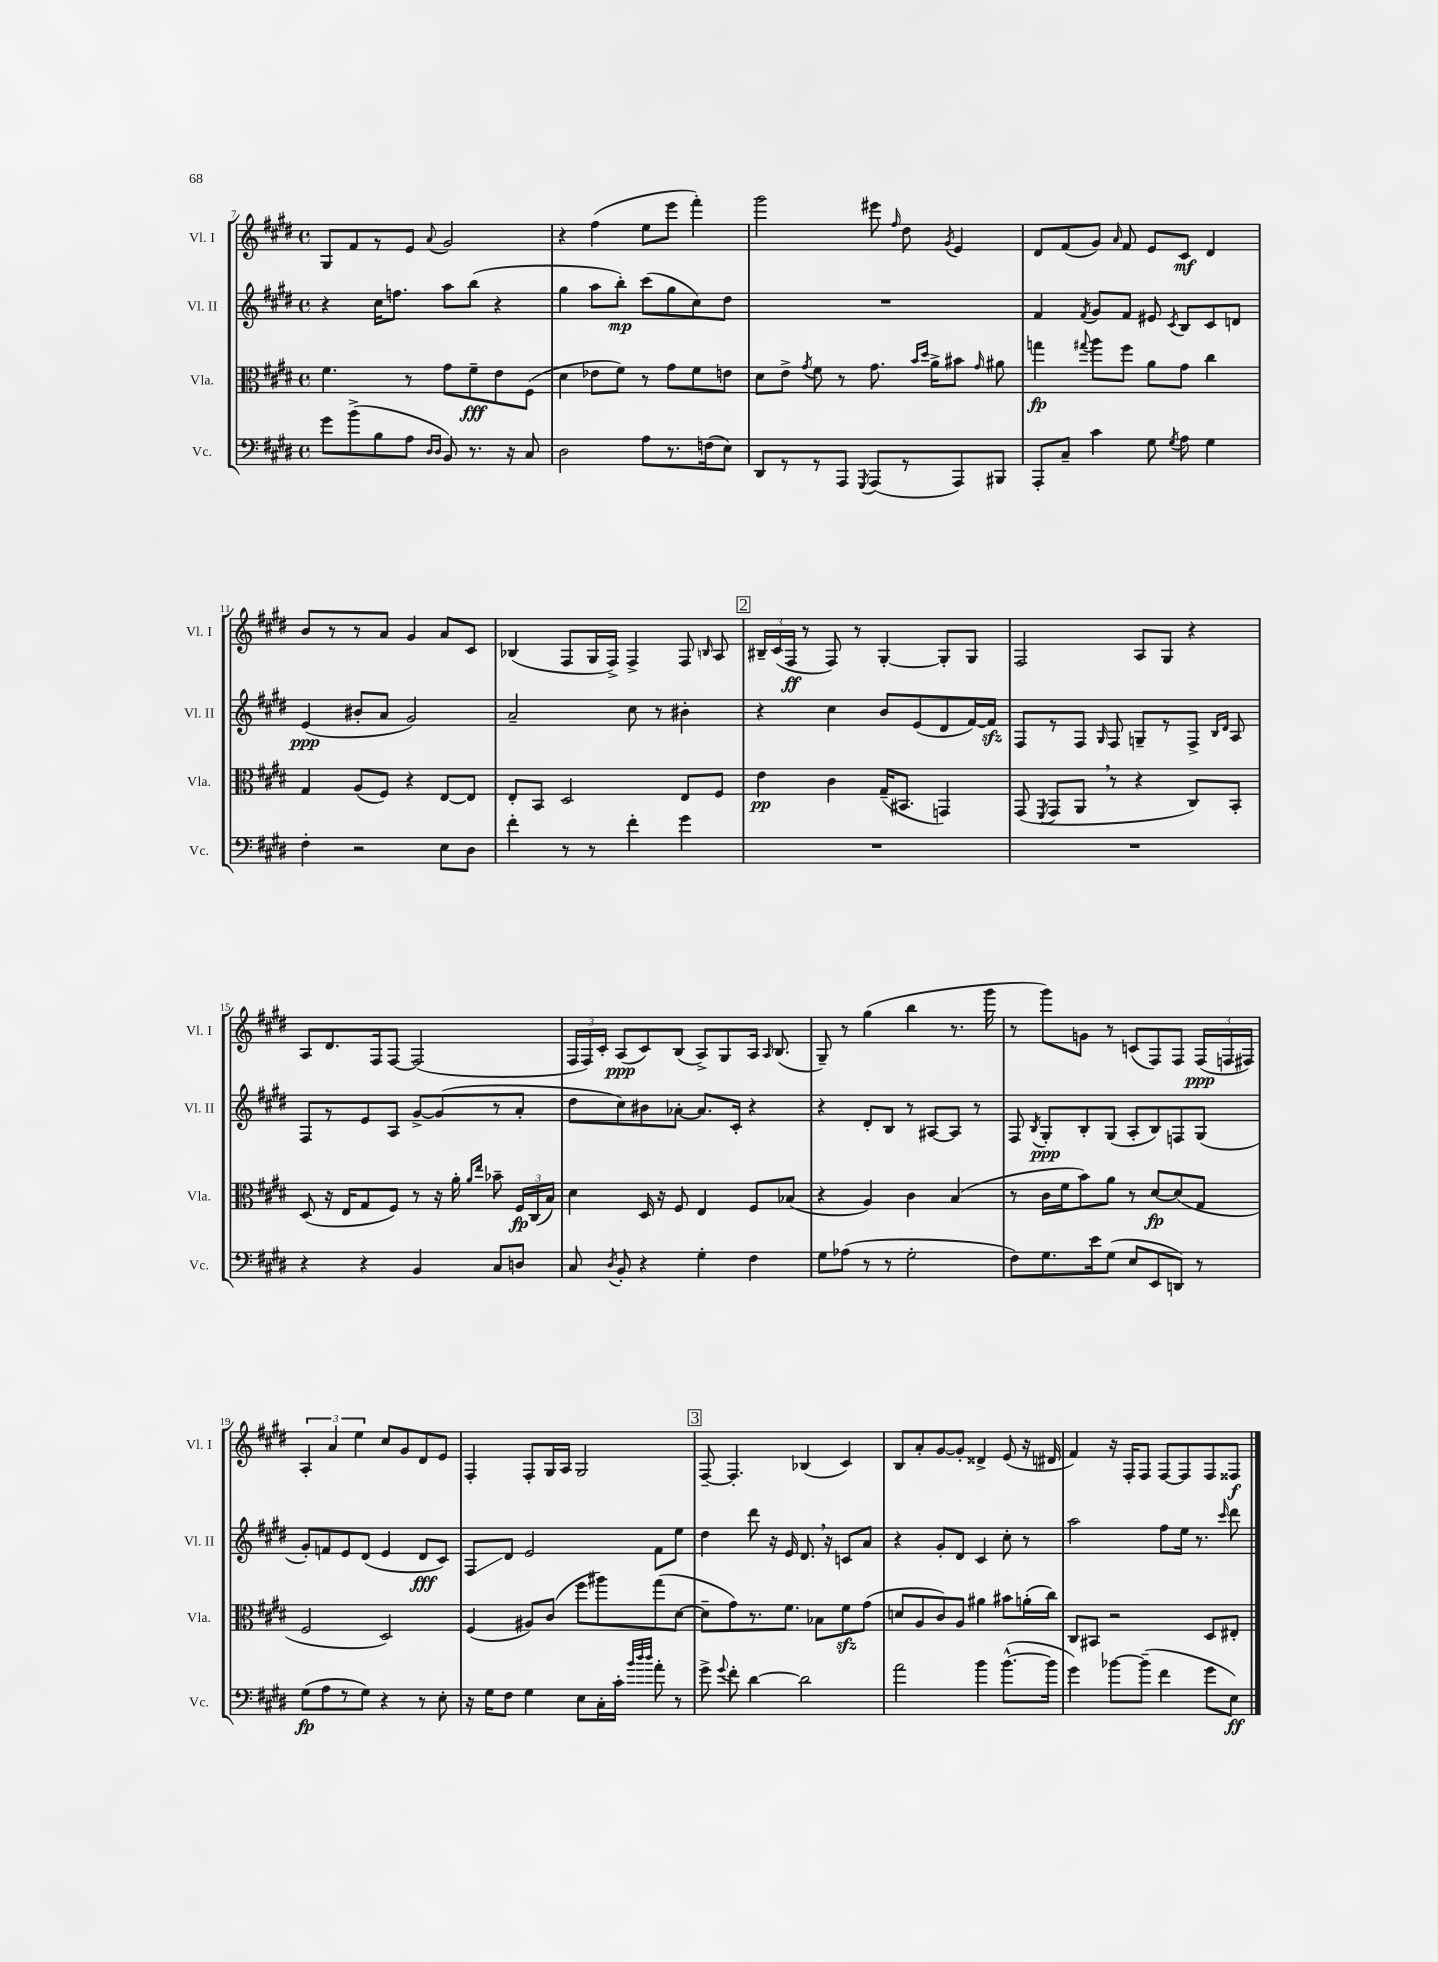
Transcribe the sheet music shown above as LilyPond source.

<<
\new StaffGroup <<
\new Staff = "s0" \with { instrumentName = "Vl. I" shortInstrumentName = "Vl. I" } {
    \clef treble \key e \major \defaultTimeSignature \time 4/4
    \autoBeamOff gis8[ fis'8 r8 e'8] \appoggiatura { a'8 } gis'2 |
    r4 fis''4( e''8[ e'''8] fis'''4-.) |
    gis'''2 eis'''8 \grace { fis''16 } dis''8 \acciaccatura { gis'8 } e'4 |
    dis'8[ fis'8( gis'8]) \grace { a'16 } fis'8 e'8[ cis'8]\mf dis'4 |
    b'8[ r8 r8 a'8] gis'4 a'8[ cis'8] |
    bes4( fis8[ gis16 fis16]->) fis4-> fis8 \grace { b16 } a8 |
    \mark \markup { \box "2" } \tuplet 3/2 { bis16[-- cis'16( fis16]\ff } r8 fis8) r8 gis4~-. gis8[-. gis8] |
    fis2 a8[ gis8] r4 |
    a8[ dis'8. fis16 fis8]~ fis2( |
    \tuplet 3/2 { fis16[ fis16) cis'16]-. } a8[\ppp( cis'8) b8]( a8[->) gis8 a16] \grace { a16 } b8.( |
    gis8--) r8 gis''4( b''4 r8. gis'''16 |
    r8 gis'''8[) g'8] r8 c'8[( fis8) fis8] \tuplet 3/2 { fis16[\ppp( f16 fis16]) } |
    \tuplet 3/2 { a4-. a'4 e''4 } cis''8[ gis'8 dis'8 e'8] |
    fis4-. fis8[-. gis16 a16] gis2 |
    \mark \markup { \box "3" } fis8~-- fis4.-. bes4( cis'4) |
    b8[ a'8-. gis'8~ gis'8]-. disis'4-> e'8( r16 dis'16 |
    fis'4) r16 fis16[-. fis8] fis8[~ fis8 fis8 fisis8]\f \bar "|." |
}
\new Staff = "s1" \with { instrumentName = "Vl. II" shortInstrumentName = "Vl. II" } {
    \clef treble \key e \major \defaultTimeSignature \time 4/4
    \autoBeamOff r4 cis''16[ f''8.] a''8[ b''8]( r4 |
    gis''4 a''8[ b''8]-.\mp) cis'''8[( gis''8 cis''8) dis''8] |
    R1 |
    fis'4 \acciaccatura { fis'8 } gis'8[ fis'8] eis'8 \acciaccatura { cis'8 } b8[ cis'8 d'8] |
    e'4\ppp( bis'8[-. a'8] gis'2) |
    a'2-- cis''8 r8 bis'4-. |
    \mark \markup { \box "2" } r4 cis''4 b'8[ e'8( dis'8 fis'16~) fis'16]\sfz |
    fis8[ r8 fis8] \grace { gis16 } fis8 g8[-- r8 fis8]-> \grace { b16[ dis'16] } a8 |
    fis8[ r8 e'8 a8] gis'8[~-> gis'8( r8 a'8]-. |
    dis''8[ cis''8) bis'8 aes'8]~-. aes'8.[ cis'16]-. r4 |
    r4 dis'8[-. b8] r8 ais8[~ ais8] r8 |
    fis8 \acciaccatura { b8 } gis8[-.\ppp b8-. gis8]( a8[-. b8) f8 gis8]( |
    gis'8[-.) f'8 e'8 dis'8]( e'4 dis'8[\fff cis'8]) |
    fis8[\glissando dis'8] e'2 fis'8[ e''8] |
    \mark \markup { \box "3" } dis''4 dis'''8 r16 e'16 dis'8. \breathe r16 c'8[ a'8] |
    r4 gis'8[-. dis'8] cis'4 cis''8-. r8 |
    a''2 fis''8[ e''16] r8. \grace { cis'''16 } dis'''8 \bar "|." |
}
\new Staff = "s2" \with { instrumentName = "Vla." shortInstrumentName = "Vla." } {
    \clef alto \key e \major \defaultTimeSignature \time 4/4
    \autoBeamOff fis'4. r8 gis'8[ fis'8--\fff e'8 fis8]( |
    dis'4 ees'8[ fis'8]) r8 gis'8[ fis'8 e'8] |
    dis'8[ e'8]-> \acciaccatura { gis'8 } fis'8 r8 gis'8. \grace { b'16[ dis''16] } a'16[-> bis'8] \grace { gis'16 } ais'8 |
    g''4\fp \appoggiatura { gis''8 } a''8[ fis''8] a'8[ gis'8] cis''4 |
    gis4 a8[( fis8]) r4 e8[~ e8] |
    e8[-. b,8] dis2 e8[ fis8] |
    \mark \markup { \box "2" } e'4\pp cis'4 gis16[--( bis,8.] g,4) |
    gis,8( \acciaccatura { fis,8 } gis,8[ a,8] \breathe r8 r4 cis8[) b,8]-. |
    dis8( r16 e16[ gis8 fis8]) r8 r16 a'16-. \grace { a'16[ e''16] } bes'8-- \tuplet 3/2 { fis16[\fp cis16( b16]) } |
    dis'4 dis16 r16 fis8 e4 fis8[ bes8]( |
    r4 a4) cis'4 b4( |
    r8 cis'16[ fis'16 b'8) a'8] r8 dis'8[~\fp dis'8( gis8] |
    fis2 dis2) |
    fis4( ais8[) cis'8]( fis''8[ ais''8) gis''8( dis'8]~ |
    \mark \markup { \box "3" } dis'8[-- gis'8) r8. fis'8.] bes8[ fis'8\sfz gis'8]( |
    d'8[ a8 cis'8) a8] ais'4 bis'8[ a'16-.( cis''16]) |
    cis8[ bis,8] r2 dis8[ eis8]-. \bar "|." |
}
\new Staff = "s3" \with { instrumentName = "Vc." shortInstrumentName = "Vc." } {
    \clef bass \key e \major \defaultTimeSignature \time 4/4
    \autoBeamOff gis'8[ b'8->( b8 a8] \grace { dis16[ dis16] } b,8) r8. r16 cis8 |
    dis2 a8[ r8. f16( e8]) |
    dis,8[ r8 r8 a,,8] \acciaccatura { gis,,8 } a,,8[( r8 a,,8) bis,,8] |
    a,,8[-. cis8]-- cis'4 gis8 \acciaccatura { gis8 } a8 gis4 |
    fis4-. r2 e8[ dis8] |
    fis'4-. r8 r8 fis'4-. gis'4 |
    \mark \markup { \box "2" } R1 |
    R1 |
    r4 r4 b,4 cis8[ d8] |
    cis8 \acciaccatura { dis8 } b,8-. r4 gis4-. fis4 |
    gis8[ aes8]( r8 r8 gis2-. |
    fis8[) gis8. e'16 gis8]( e8[ e,8 d,8]) r8 |
    gis8[\fp( a8 r8 gis8]) r4 r8 e8-. |
    r16 gis16[ fis8] gis4 e8[ cis16-. cis'16]-. \grace { b'32[ dis''32 dis''32] } a'8-. r8 |
    \mark \markup { \box "3" } gis'8-> \appoggiatura { gis'8 } fis'8-. dis'4~ dis'2 |
    a'2 b'4 b'8.[~-^( b'16] |
    gis'4) bes'8[~ bes'8]--( fis'4 gis'8[ e8]\ff) \bar "|." |
}
>>
>>
\layout { \context { \Score currentBarNumber = #7 } }
